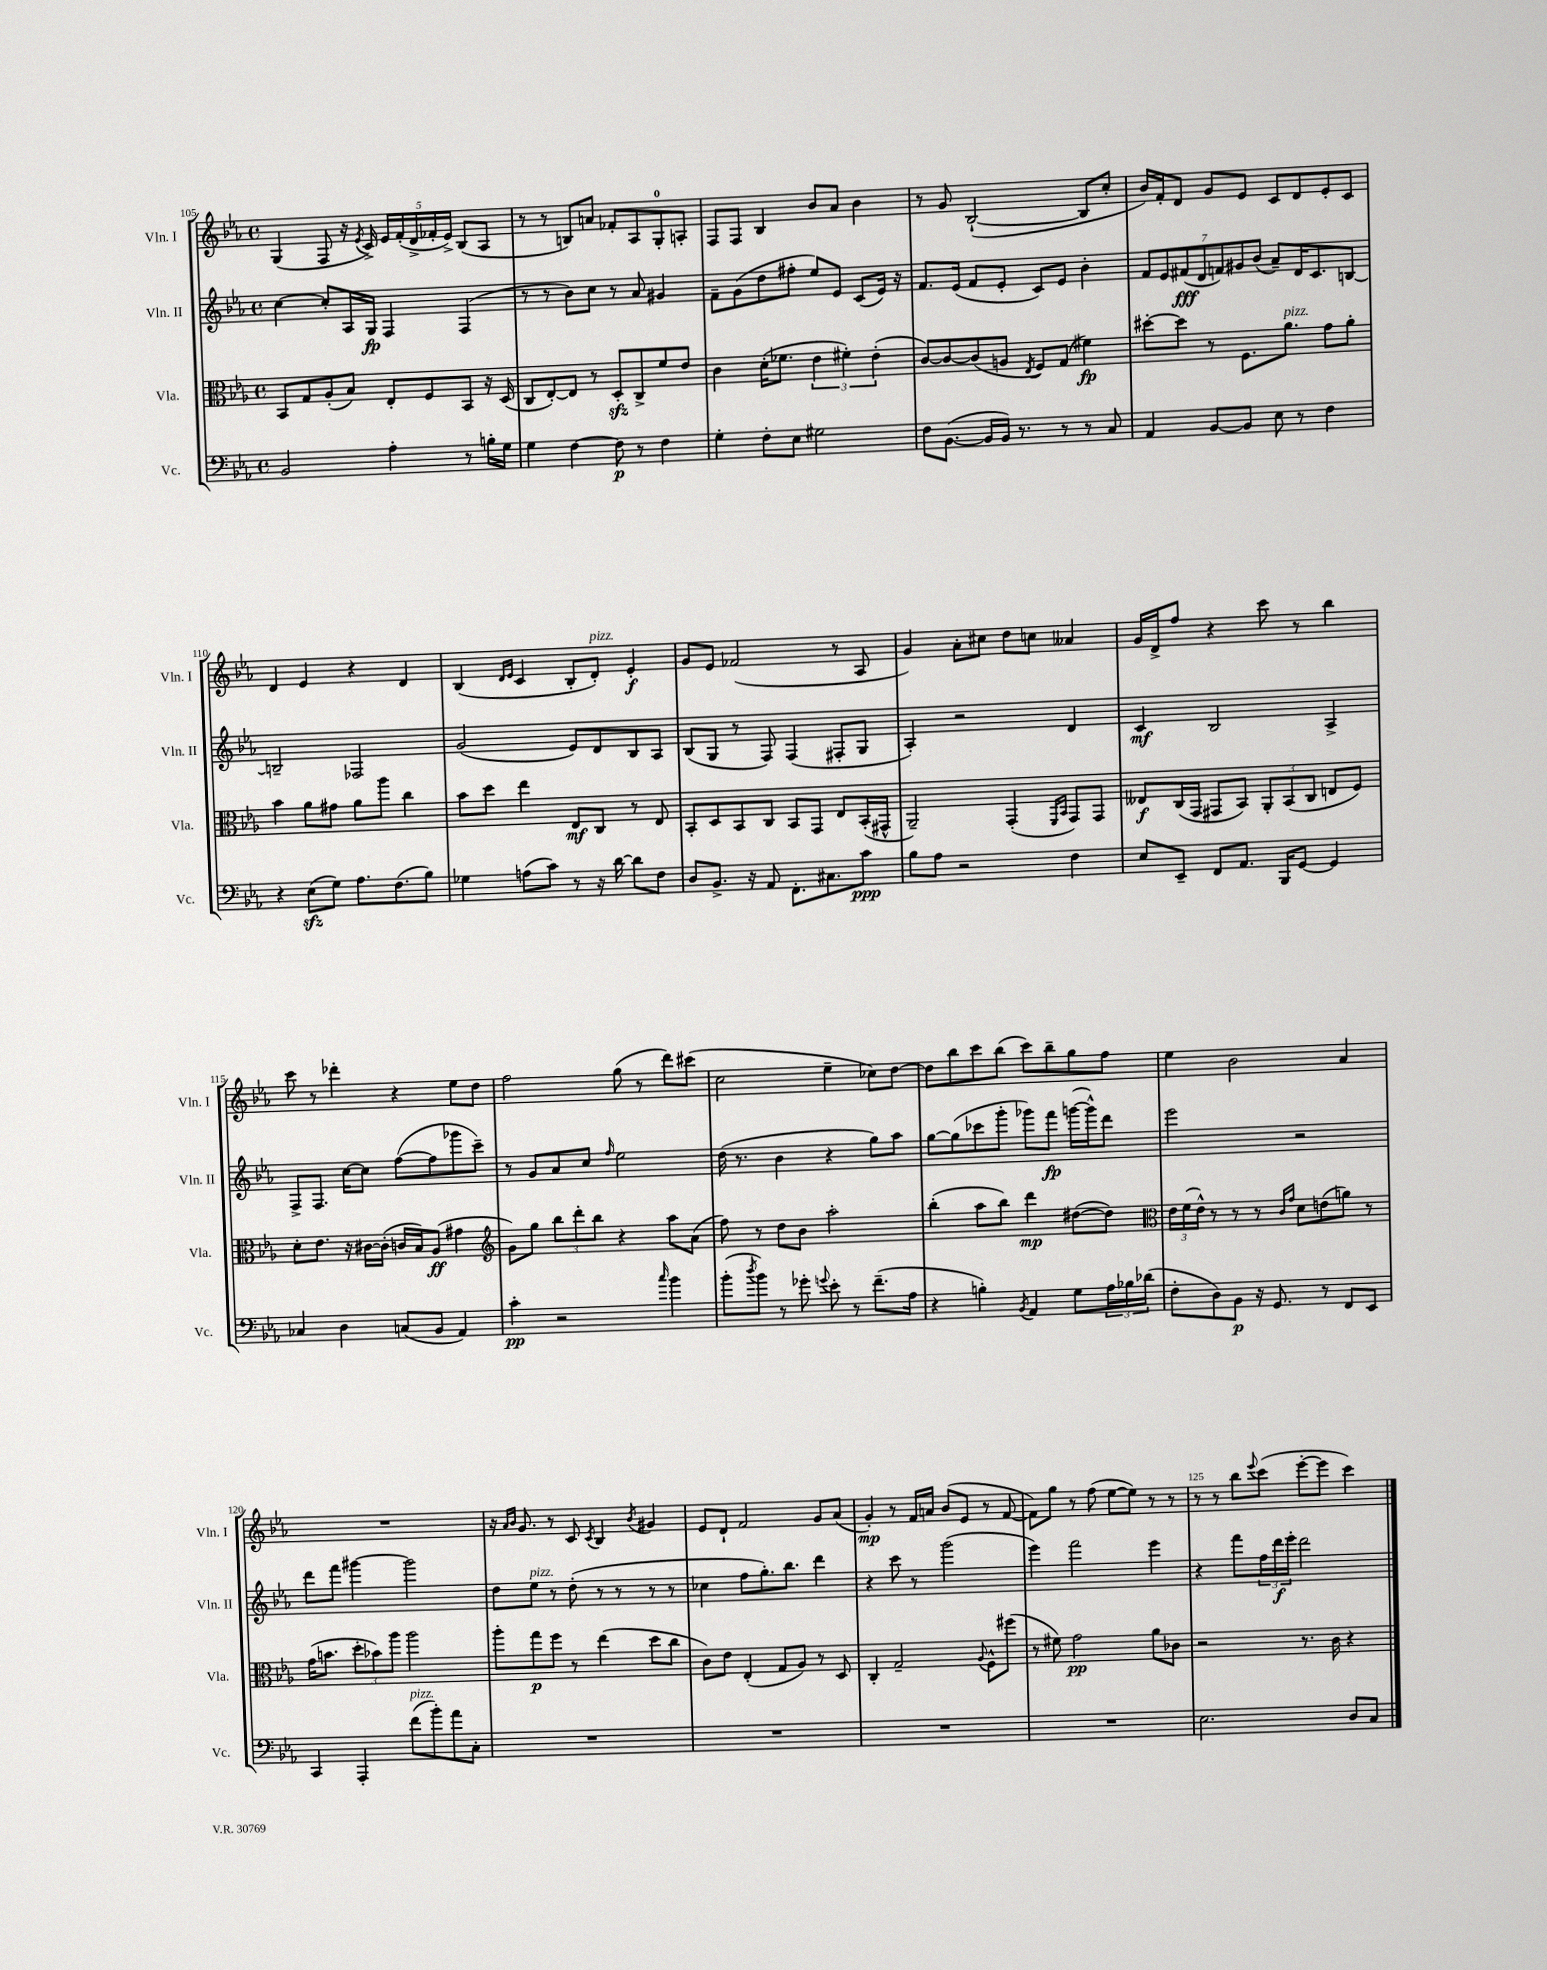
<<
\new StaffGroup <<
\new Staff = "s0" \with { instrumentName = "Vln. I" shortInstrumentName = "Vln. I" } {
    \clef treble \key ees \major \defaultTimeSignature \time 4/4
    g4( f8 r16 \acciaccatura { ees'8 } c'16->) \tuplet 5/4 { ees'16 f'16-.( d'16-> fes'16-. ees'16->) } bes8( aes8 |
    r8 r8 b8) a'8 fes'8-. aes8 g8-0-. a8-. |
    f8 f8 bes4 bes'8 aes'8 bes'4 |
    r8 g'8 bes2~-!( bes8 c''8-. |
    bes'16) f'16-. d'8 g'8 ees'8 c'8 d'8 ees'8-. c'8 |
    d'4 ees'4 r4 d'4 |
    bes4( \grace { d'16 ees'16 } c'4 bes8-. d'8-.^\markup { \italic "pizz." }) ees'4-.\f |
    g'8 ees'8 fes'2( r8 aes8 |
    g'4) aes'8-. cis''8 d''8 c''8 aeses'4 |
    g'16 d'16-> f''8 r4 c'''8 r8 bes''4 |
    c'''8 r8 des'''4-. r4 ees''8 d''8 |
    f''2 g''8( r8 d'''8) cis'''8( |
    c''2 ees''4-- ces''8) d''8~ |
    d''8 bes''8 c'''8 bes''8( c'''8) bes''8-- g''8 f''8 |
    ees''4 bes'2 aes'4 |
    R1 |
    r16 \grace { aes'16 bes'16 } g'8. r8 c'8 \acciaccatura { c'8 } bes4 \acciaccatura { bes'8 } gis'4 |
    ees'8 d'8-! f'2 g'8 aes'8( |
    g'4-.\mp) r8 f'16 a'16 bes'8( ees'8 r8 f'8~ |
    f'8) g''8 r8 f''8( ees''8~ ees''8) r8 r8 |
    r8 r8 bes''8 \appoggiatura { ees'''8 } c'''8( ees'''8~-. ees'''8 c'''4) \bar "|." |
}
\new Staff = "s1" \with { instrumentName = "Vln. II" shortInstrumentName = "Vln. II" } {
    \clef treble \key ees \major \defaultTimeSignature \time 4/4
    c''4~ c''8-. aes16 g16\fp f4 f4( |
    r8 r8 bes'8) c''8 r8 aes'8 gis'4 |
    f'8-- g'8( d''8 fis''8-. ees''8) ees'8 c'8( ees'16) r16 |
    f'8. ees'16( f'8 ees'8-. c'8) ees'8 bes'4-. |
    \tuplet 7/4 { f'8 ees'8 fis'8\fff( d'8 f'8) gis'8 bes'8( } aes'8--) d'16 c'8. b8~ |
    b2-- fes2 |
    g'2( ees'8) d'8 bes8 aes8 |
    bes8( g8 r8 f8) f4( fis8-. g8 |
    aes4-.) r2 d'4 |
    c'4\mf bes2 aes4-> |
    f8-> f8. c''16~ c''8 f''8~( f''8 ges'''8 c'''8--) |
    r8 g'8 aes'8 c''8 \grace { f''16 } ees''2 |
    d''16( r8. bes'4 r4 g''8) aes''8 |
    g''8~ g''8( ces'''8 g'''8-. ges'''8) f'''8\fp g'''16~( g'''16-^) d'''8 |
    ees'''2 r2 |
    d'''8 f'''8 gis'''4~ gis'''2 |
    d''8 ees''8^\markup { \italic "pizz." } r8 d''8-.( r8 r8 r8 r8 |
    ces''4 f''8 g''8.-.) bes''8. d'''4 |
    r4 c'''8 r8 g'''2( |
    ees'''4) f'''2 ees'''4 |
    r4 f'''8 \tuplet 3/2 { f''16 d'''16\f ees'''16-. } d'''2 \bar "|." |
}
\new Staff = "s2" \with { instrumentName = "Vla." shortInstrumentName = "Vla." } {
    \clef alto \key ees \major \defaultTimeSignature \time 4/4
    bes,8 g8 aes8-.( bes8) ees8-. f8 bes,8 r16 d16( |
    c8 ees8~-.) ees8 r8 d8-.\sfz c8-> f'8 ees'8 |
    c'4 d'16-.( fes'8. \tuplet 3/2 { ees'4 fis'4-.) ees'4-.( } |
    c'8~) c'8~ c'8( a8 \acciaccatura { ees8 } f8) g8( fis'4\fp) |
    dis''8~-. dis''8 r8 f8. aes'8.^\markup { \italic "pizz." } g'8 aes'8-. |
    bes'4 aes'8 gis'8 aes'8 aes''8 c''4 |
    bes'8 d''8 ees''4 ees8\mf c8 r8 ees8 |
    bes,8-. d8 bes,8 c8 bes,8 g,8 ees8 bes,16-.( gis,16-^ |
    aes,2--) g,4-.( \grace { f,16 bes,16 } g,8) g,8 |
    eeses8\f c16( g,16 gis,8 bes,8) \tuplet 3/2 { aes,8-. bes,8( c8 } e8 f8) |
    d'8-. ees'8. r16 cis'16~ cis'16-.( c'16 bes16) aes8\ff( gis'4 |
    \clef treble g'8) g''8 \tuplet 3/2 { bes''8 d'''8-. bes''8 } r4 aes''8 aes'8( |
    f''8) r8 d''8 bes'8 aes''2-. |
    bes''4-.( aes''8 bes''8) d'''4\mp dis''8~( dis''8) |
    \clef alto \tuplet 3/2 { ees'16 f'16( ees'16-^) } r8 r8 r8 \grace { c'16 g'16 } d'8 e'8( a'8) r8 |
    g'16( b'8. \tuplet 3/2 { d''8-. bes'8) aes''8 } aes''2 |
    aes''8-. g''8\p f''8 r8 ees''4( d''8 c''8 |
    c'8) ees'8 ees4-.( g8 aes8) r8 d8 |
    c4-. g2-- \appoggiatura { aes8 } f8-^ fis''8( |
    r8 fis'8) g'2\pp aes'8 ces'8 |
    r2 r8. c'16 r4 \bar "|." |
}
\new Staff = "s3" \with { instrumentName = "Vc." shortInstrumentName = "Vc." } {
    \clef bass \key ees \major \defaultTimeSignature \time 4/4
    bes,2 aes4-. r8 b16-. g16 |
    g4 f4~ f8\p r8 f4 |
    g4-. f8-. ees8 gis2 |
    f8 bes,8.~( bes,16 bes,16) r8. r8 r8 c8 |
    aes,4 bes,8~ bes,8 ees8 r8 f4 |
    r4 ees8\sfz( g8) aes8. f8.( bes8) |
    ges4 a8( c'8) r8 r16 d'16~ d'8 f8 |
    d8 bes,8.-> r16 aes,8 f,8.-. cis8. c'8\ppp |
    bes8 aes8 r2 f4 |
    ees8 ees,8-- f,8 aes,8. bes,,16 g,8~ g,4 |
    ces4 d4 c8( bes,8 aes,4) |
    c'4-.\pp r2 \grace { c''16 } bes'4 |
    bes'8-.( \acciaccatura { d''8 } bes'8) r8 ges'8-. \appoggiatura { g'8 } ees'8-. r8 f'8.--( aes16 |
    r4 b4-.) \acciaccatura { bes,8 } aes,4 g8 \tuplet 3/2 { aes16 bes16 des'16( } |
    f8-. d8) bes,8\p r16 g,8. r8 f,8 ees,8 |
    c,4 aes,,4-. f'8^\markup { \italic "pizz." }( bes'8-.) aes'8 c8-. |
    R1 |
    R1 |
    R1 |
    R1 |
    ees2. d8 c8 \bar "|." |
}
>>
>>
\layout { \context { \Score currentBarNumber = #105 \override BarNumber.break-visibility = ##(#f #t #t) barNumberVisibility = #(every-nth-bar-number-visible 5) } }
